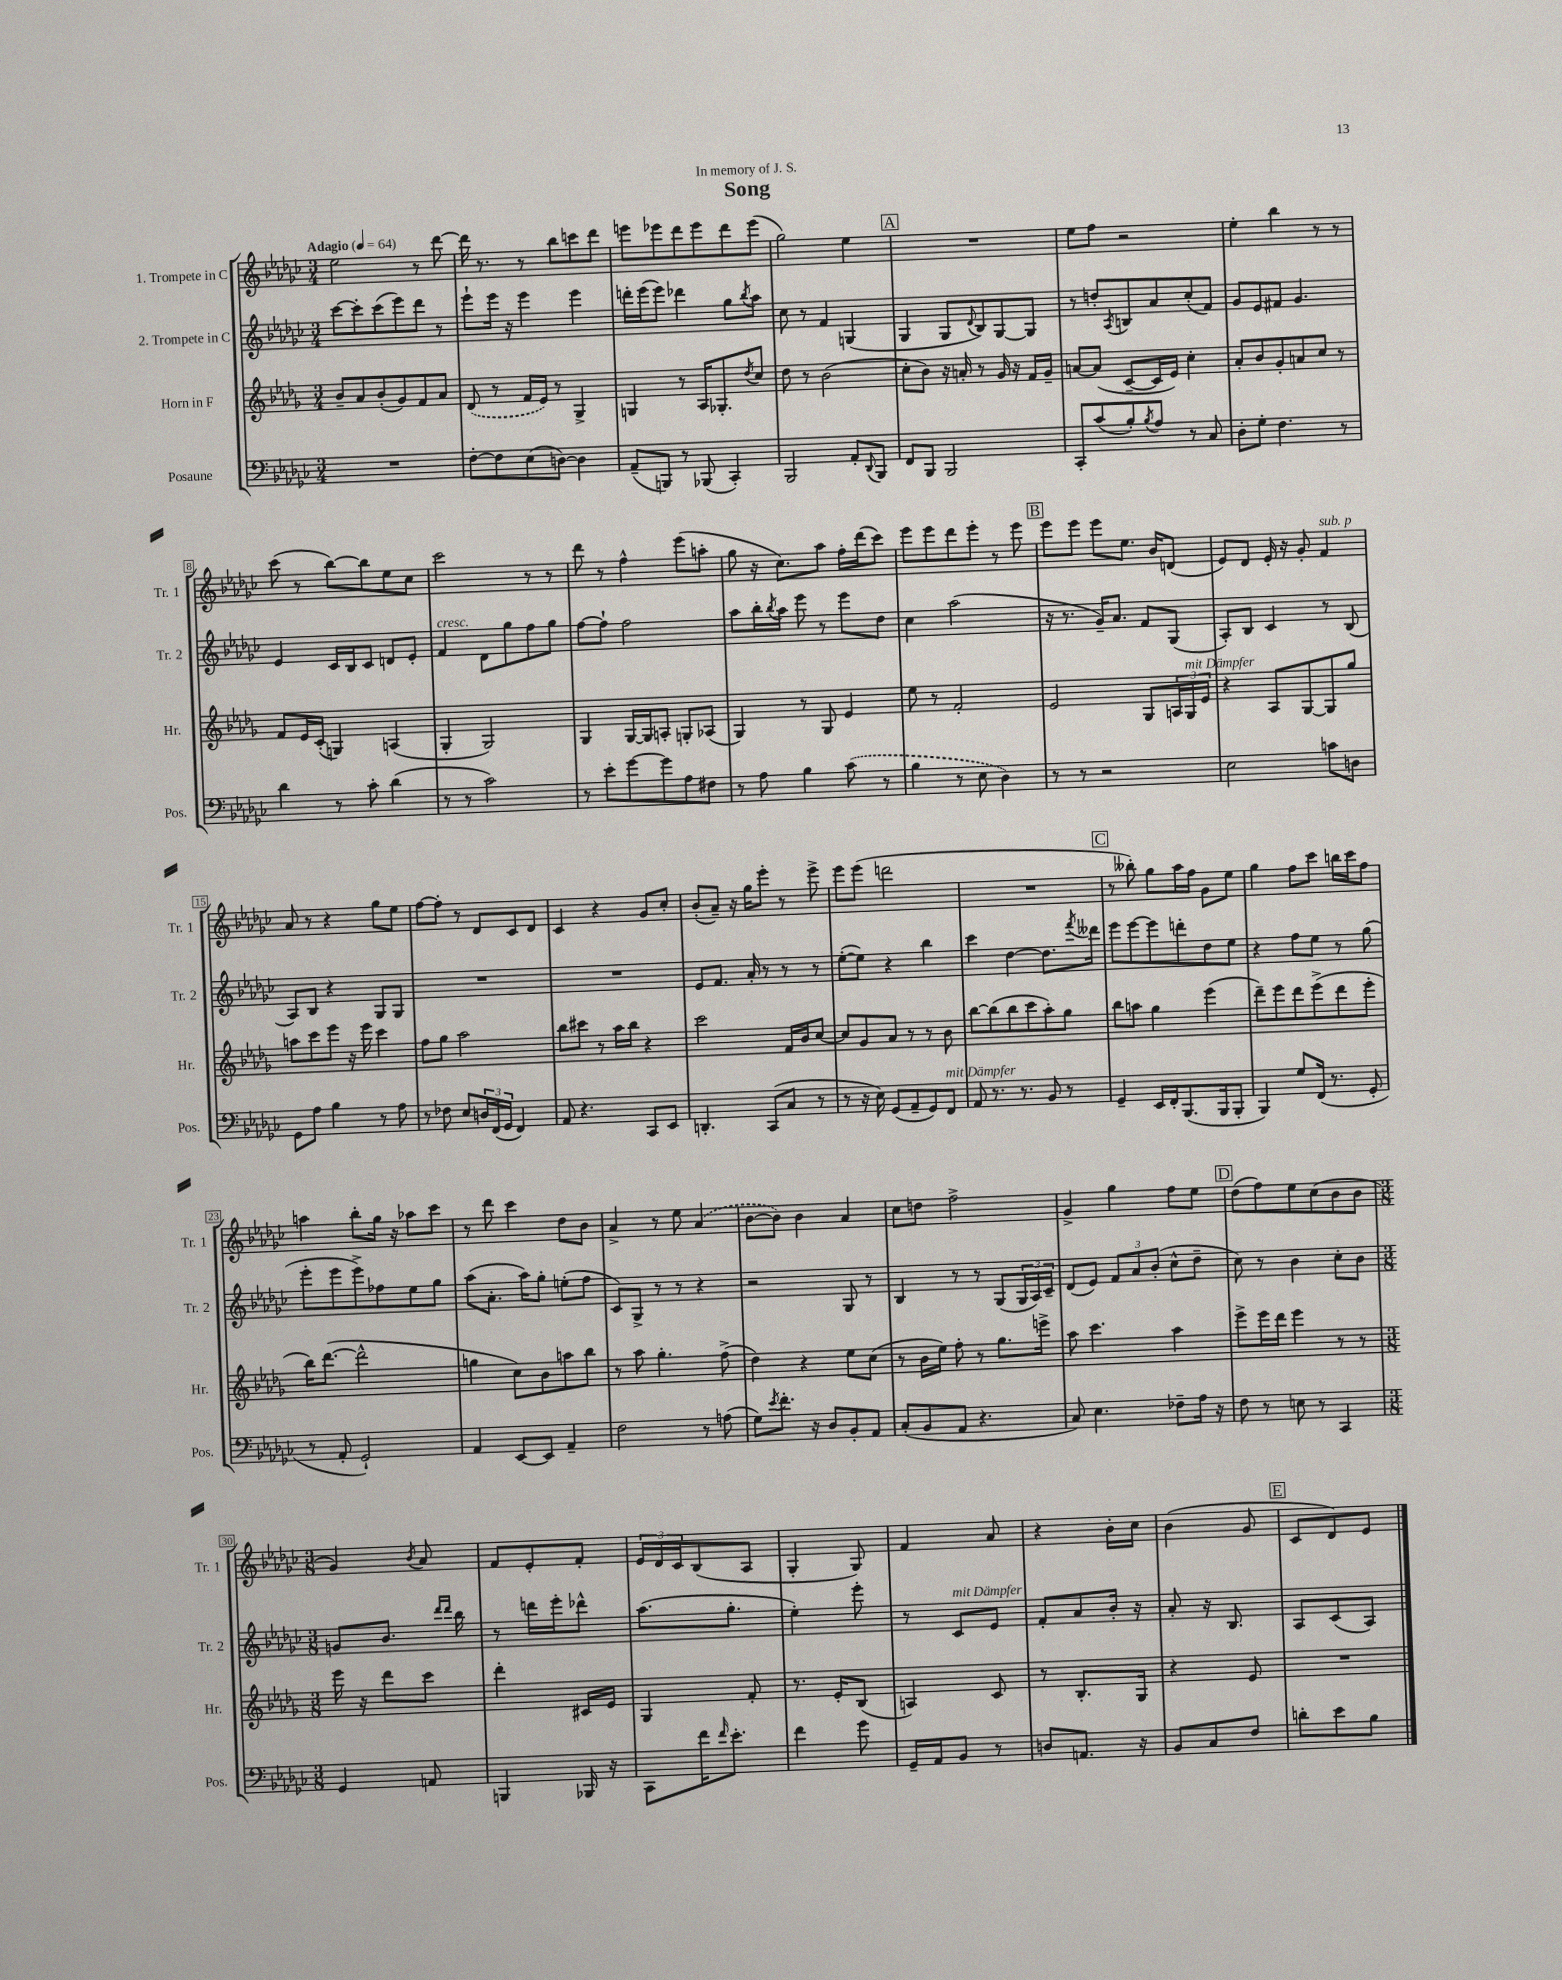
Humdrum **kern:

**kern	**kern	**kern	**kern
*staff4	*staff3	*staff2	*staff1
*clefF4	*clefG2	*clefG2	*clefG2
*k[b-e-a-d-g-c-]	*k[b-e-a-d-g-]	*k[b-e-a-d-g-c-]	*k[b-e-a-d-g-c-]
*M3/4	*M3/4	*M3/4	*M3/4
*MM64	*MM64	*MM64	*MM64
2.r	8b-~	[8ccc-	2ee-
.	8a-	8ccc-']	.
.	(8b-'	(8ccc-	.
.	8g-)	8eee-)	.
.	8f	8ddd-	8r
.	8a-	8r	[8ddd-
=	=	=	=
[8F'	(8d-	8eee-`	16ddd-]
.	.	.	8.r
8F]	8r	16eee-	.
.	.	16r	.
(8E-	16f	4eee-	8r
.	16e-)	.	.
[8D)	8r	.	8bb-
4D]	4G-^	4eee-	8ccc
.	.	.	8ddd-
=	=	=	=
(8AA-~	4G	16ddd'	8eee
.	.	(16eee-	.
8BBB)	.	8eee-)	8eee-
8r	8r	4ddd-	8ddd-
(8BBB-	16A-	.	8eee-
.	8.G-'	.	.
4CC-')	.	8gg-	8ddd-
.	8qdd-	8qbb-	.
.	8cc	8aa-	(8eee-
=	=	=	=
2BBB-	8dd-	8cc-	2gg-)
.	8r	8r	.
.	(2b-	4f	.
8AA-'	.	(4G	4ee-
8qqDD-	.	.	.
8BBB-	.	.	.
=	=	=	=
8FF	8cc'	4G-	2.r
8BBB-	8b-)	.	.
2BBB-	16r	8G-	.
.	16a'	.	.
.	.	8qqd-	.
.	8r	8B-)	.
.	16g-	[8G-	.
.	16r	.	.
.	16f	8G-]	.
.	16g-~	.	.
=	=	=	=
8CC-'	[8a	8r	8ee-
(8c-	(8a]	8dd'	8ff
.	.	8qA-	.
8B-')	[8c~	8B	2r
8qB-	.	.	.
8A-	16c]	8a-	.
.	16e-)	.	.
8r	4cc'	(8cc-'	.
8C-	.	8f)	.
=	=	=	=
8D-'	8a-'	8g-	4ee-'
8G-'	8b-	8e-	.
4.F	8g-'	8f#	4bb-
.	8a	4.g-	.
.	8cc	.	8r
8r	8r	.	8r
=	=	=	=
4d-	8f	4e-	(8ccc-
.	16e-	.	8r
.	(16c'	.	.
8r	4G)	16c-	[8bb-)
.	.	16B-	.
8c-'	.	8c-	8bb-]
(4d-	(4A	8d	8ee-
.	.	8e-'	8cc-
=	=	=	=
8r	4G-'	4f	2ccc-
8r	.	.	.
2c-)	2G-)	8d-	.
.	.	8gg-	.
.	.	8ff	8r
.	.	8gg-	8r
=	=	=	=
8r	4G-	[8ff	8ddd-
8e-'	.	8ff`]	8r
[8g-	[16G-	2ff	4ff^^
.	16G-]	.	.
8g-]	8A'	.	.
8A-	8G'	.	(8eee-
8F#	(8A-	.	8aa'
=	=	=	=
8r	4G-)	8aa-	8gg-
8A-	.	16bb-'	16r
.	.	8qbb-	.
.	.	16aa-	8.cc-)
4B-	8r	8eee-	.
.	8G-	8r	8aa-
(8c-	4e-	8eee-	16ff'
.	.	.	(16ddd-
8r	.	8dd-	8ccc-)
=	=	=	=
4B-	8ee-	4cc-	8eee-
.	8r	.	8eee-
8r	2f'	(2aa-	8ddd-
8E-	.	.	8eee-'
4D-)	.	.	8r
.	.	.	8eee-
=	=	=	=
8r	2e-	16r	8eee-
.	.	8.r	.
8r	.	.	8eee-
2r	.	16g-~)	8eee-
.	.	8.a-	.
.	.	.	8.ee-
.	8G-	8f	.
.	.	.	16b-
.	24A	(8G-	(8d
.	24G-	.	.
.	24e-	.	.
=	=	=	=
2E-	4r	8A-')	8e-)
.	.	8B-	8d-
.	8A-	4c-	16e-'
.	.	.	16r
.	[8G-	.	8g-'
8c	8G-]	8r	4f
8D	8gg-	(8B-	.
=	=	=	=
8GG-	8aa	8A-)	8a-
8A-	8ccc	8B-	8r
4B-	8eee-	4r	4r
.	16r	.	.
.	16eee-	.	.
8r	4ccc	8G-	8gg-
8A-	.	8G-	8ee-
=	=	=	=
8r	8ff	2.r	[8ff
8F-	8gg-	.	8ff']
8E-	2aa-	.	8r
24D	.	.	8d-
(24FF	.	.	.
24GG-	.	.	.
4FF)	.	.	8c-
.	.	.	8d-
=	=	=	=
8AA-	8bb-	2.r	4c-
4.r	8ccc#	.	.
.	8r	.	4r
.	16aa-	.	.
.	16bb-	.	.
8CC-	4r	.	8g-
8EE-	.	.	8cc-'
=	=	=	=
4.DD'	2ccc	8e-	(8b-'
.	.	8.f	8a-~)
.	.	.	16r
.	.	16a-'	16gg-
(8CC-	.	8r	8eee-'
8C-	16f	8r	8r
.	16b-	.	.
8r	[8cc	8r	8eee-^
=	=	=	=
8r	8cc]	([8ee-'	8eee-
16r	8g-	8ee-])	(8eee-
16E-)	.	.	.
(8GG-	8a-	4r	2ddd
8AA-~	8r	.	.
8GG-)	8r	4bb-	.
8FF	8b-	.	.
=	=	=	=
8AA-	[8bb-	4ccc-	2.r
8.r	(8bb-]	.	.
.	8bb-	[4dd-	.
8.r	.	.	.
.	8ccc	.	.
8BB-	8aa-')	8.dd-]	.
8r	8gg-	.	.
.	.	8qfff	.
.	.	16ddd--	.
=	=	=	=
4GG-~	8bb-	8eee-	8r
.	8aa	[8eee-	8bb--')
16EE-	4gg-	8eee-]	8gg-
16FF'	.	.	.
(8.BBB-	.	8ddd'	16aa-
.	.	.	16ff
.	(4eee-	8dd-	8g-
16BBB-	.	.	.
8BBB-'	.	8ee-	8ee-
=	=	=	=
4BBB-)	8ddd-~)	4r	4gg-
.	8eee-	.	.
8G-	8ddd-	8ff	8ff
(16FF	(8eee-^	8ee-	8ccc-
8.r	.	.	.
.	8ddd-	8r	16bb
.	.	.	16ccc-
8GG-'	8eee-'	(8gg-	8ff
=	=	=	=
8r	16bb-)	8eee-'	4aa
.	([8.ddd-	.	.
8AA-'	.	8eee-	.
2GG-`)	2ddd-^^]	8eee-^)	8bb-'
.	.	8ff-	16gg-
.	.	.	16r
.	.	8ee-	8aa-
.	.	8gg-	8ccc-
=	=	=	=
4AA-	4gg	(8aa-	8r
.	.	8.a-'	8ddd-
[8EE-	8cc)	.	4ccc-
.	.	16aa-)	.
8EE-]	8b-	8gg-'	.
4AA-~	8aa	(8ee'	8dd-
.	8bb-	8ff	8b-
=	=	=	=
2F	8r	8c-)	4a-^
.	8aa-	8G-^	.
.	4.gg-'	8r	8r
.	.	8r	8ee-
8r	.	4r	(4a-
(8A	(8ff^	.	.
=	=	=	=
8G-)	4dd-)	2r	[8b-
8qe-	.	.	.
8.f'	.	.	8b-])
.	4r	.	4b-
16r	.	.	.
8D-	.	.	.
8BB-'	8ee-	8G-	4a-
8AA-	(8cc	8r	.
=	=	=	=
(8C-'	8r	4B-	8cc-
8BB-	16b-	.	8dd
.	16ee-)	.	.
8AA-	8ff'	8r	2ff^
4.r	8r	8r	.
.	8.gg-	(8G-	.
.	.	24G-	.
.	.	24A-)	.
.	16eee^	.	.
.	.	24c-~	.
=	=	=	=
8C-)	8aa-	(8d-	4g-^
4.E-	4.ccc	8e-)	.
.	.	12f	4gg-
.	.	12a-	.
.	.	(12b-'	.
8F-~	4aa-	8cc-^^	8ff
16A-	.	8dd-~	8ee-
16r	.	.	.
=	=	=	=
8F	8eee-^	8cc-)	(8dd-
8r	16eee-	8r	8ff)
.	16ddd-	.	.
8E	4eee-	4b-	8ee-
8r	.	.	(8cc-
4CC-	8r	8cc-'	8b-
.	8r	8b-	8b-
=	=	=	=
*M3/8	*M3/8	*M3/8	*M3/8
4GG-	16eee-	8g	4g-)
.	16r	.	.
.	8ddd-	8.b-	.
.	.	.	8qb-
8AA	8ccc	.	8a-
.	.	16qqddd-	.
.	.	16qqddd-	.
.	.	16bb-	.
=	=	=	=
4BBB	4ddd-'	8r	8f
.	.	16ddd	8e-'
.	.	16eee-'	.
16BBB-	16c#	8ddd-^^	8f'
16r	16e-	.	.
=	=	=	=
8CC-	4G-	(8.aa-	24e-
.	.	.	24d-
.	.	.	24c-
16f	.	.	(8B-
16qqf	.	.	.
8.e-'	.	8.gg-'	.
.	8f'	.	8A-
=	=	=	=
4f	8.r	4ee-')	4G-'
.	16e-'	.	.
8g-	(8B-	8eee-'	8G-)
=	=	=	=
16GG-~	4A)	8r	4f
16AA-	.	.	.
8BB-	.	8c-	.
8r	8c	8e-	8a-
=	=	=	=
8D	8r	8f'	4r
8.AA	8.B-'	8a-	.
.	.	16b-'	16b-'
16r	16G-	16r	16cc-
=	=	=	=
8BB-	4r	8a-'	(4b-
8C-	.	16r	.
.	.	8.B-	.
8F	8e-	.	8g-
=	=	=	=
8d'	4.r	8A-	8c-
8e-	.	(8c-	8d-)
8B-	.	8A-)	8e-
==	==	==	==
*-	*-	*-	*-
